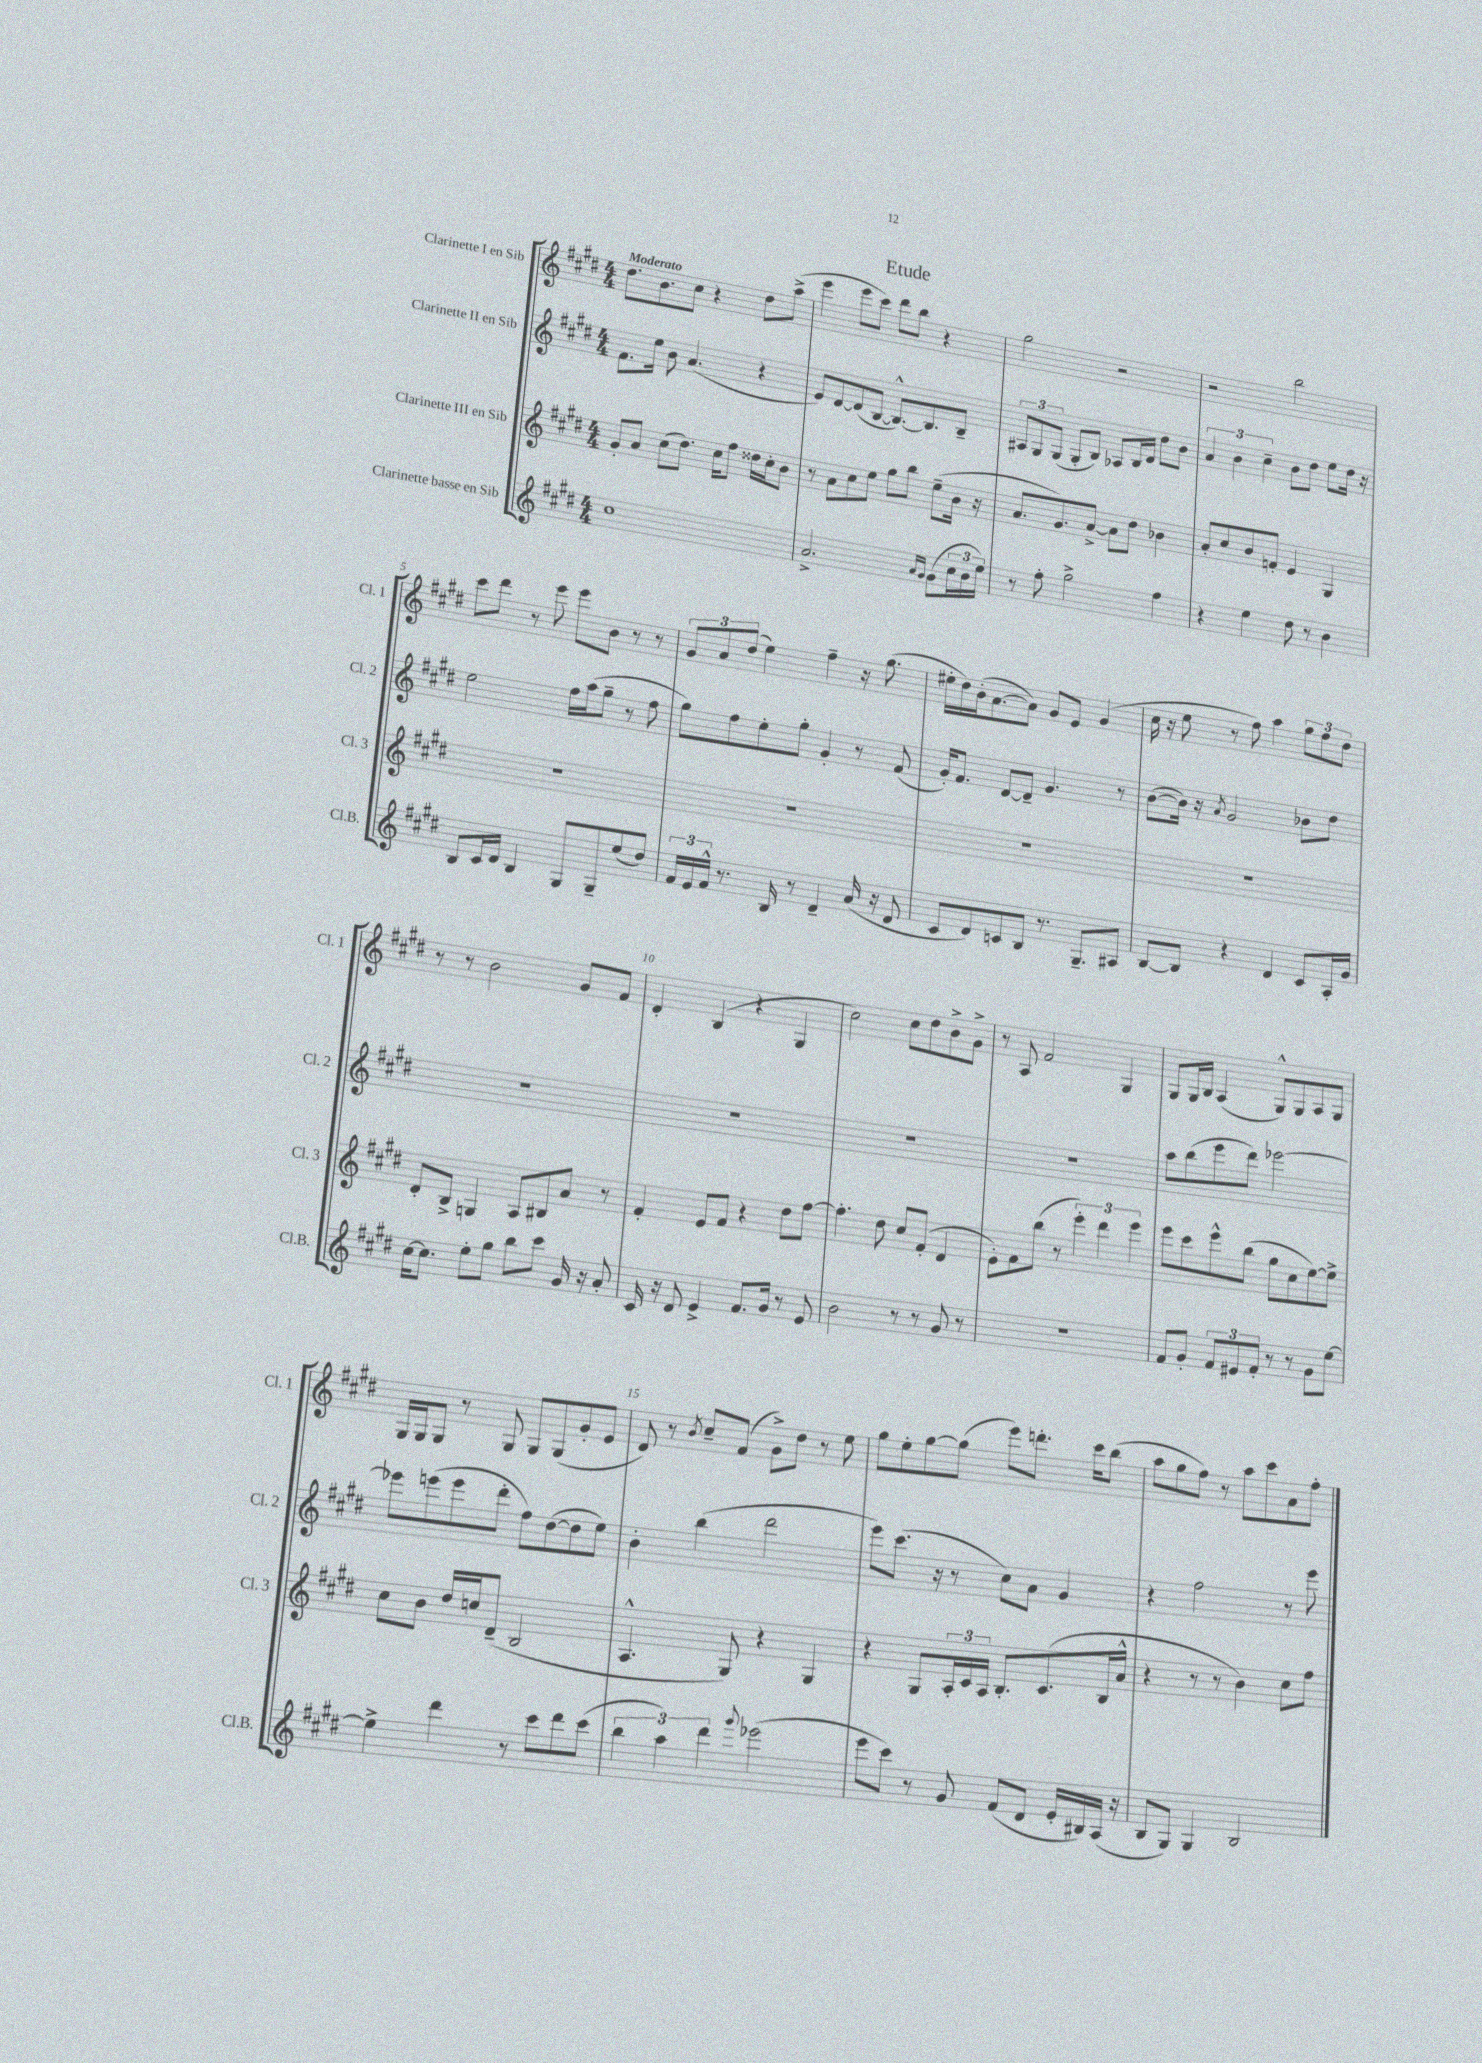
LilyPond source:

\header { title = "Etude" }
<<
\new StaffGroup <<
\new Staff = "s0" \with { instrumentName = "Clarinette I en Sib" shortInstrumentName = "Cl. 1" } {
    \clef treble \key e \major \numericTimeSignature \time 4/4 \tempo "Moderato"
    dis''8. b'8. cis''8 r4 dis''8 a''8->( |
    e'''4 e'''8 cis'''8) dis'''8 b''8 r4 |
    gis''2 r2 |
    r2 b''2 |
    cis'''8 dis'''8 r8 e'''8 e'''8 b'8 r8 r8 |
    \tuplet 3/2 { gis'8 a'8 dis''8( } e''4) fis''4-- r16 gis''8.( |
    eis''16-. dis''16) b'16-.( a'8.~ a'8) gis'8 e'8 gis'4( |
    cis''16 r16 e''8 r8 fis''8) a''4 \tuplet 3/2 { gis''8 fis''8 dis''8 } |
    r8 r8 b'2 gis'8 fis'8 |
    dis'4-. b4( r4 gis4 |
    cis''2) cis''8 dis''8 b'8-> gis'8-> |
    r8 a8 fis'2 gis4 |
    gis8 gis16 b16 a4( gis8-^) gis8 a8 gis8 |
    gis16 gis16 gis8 r8 gis8 gis8 gis8( gis'8-. e'8 |
    dis'8) r8 \acciaccatura { b'8 } cis''8-- fis'8( gis'8->) dis''8 r8 e''8 |
    gis''8 e''8-. gis''8~ gis''8( e'''8) d'''8.-. cis'''16 b''8( |
    a''8 gis''8 fis''8) r8 a''8 cis'''8 a'8 fis''8-. \bar "|." |
}
\new Staff = "s1" \with { instrumentName = "Clarinette II en Sib" shortInstrumentName = "Cl. 2" } {
    \clef treble \key e \major \numericTimeSignature \time 4/4
    fis'8. e''16 b'8 a'4.( r4 |
    e'8) dis'8~ dis'8( b8~ b8.~-^) b8. b8-- |
    \tuplet 3/2 { ais8 gis8 gis8( } gis8-. b8) aes8 b16 dis'16 dis''8 b'8 |
    \tuplet 3/2 { a'4 b'4 cis''4-- } b'8 dis''8 e''8 dis''16 r16 |
    e''2 fis''16 a''16( gis''8-- r8 fis''8 |
    gis''8) fis''8 e''8-. gis''8-. gis'4-. r8 fis'8( |
    gis'16-.) fis'8. dis'8~ dis'8-- gis'4. r8 |
    b'8~( b'16) r16 \acciaccatura { a'8 } gis'2 bes'8 dis''8 |
    R1 |
    R1 |
    R1 |
    R1 |
    a''8 b''8( e'''8 dis'''8) ees'''2~ |
    ees'''8 e'''8( e'''8 dis'''8-. fis''8) dis''8~( dis''8 e''8) |
    b'4-. b''4( dis'''2 |
    e'''8) cis'''8.( r16 r8 cis''8) a'8 gis'4 |
    r4 fis''2 r8 e'''8 \bar "|." |
}
\new Staff = "s2" \with { instrumentName = "Clarinette III en Sib" shortInstrumentName = "Cl. 3" } {
    \clef treble \key e \major \numericTimeSignature \time 4/4
    gis'8-. a'8 cis''8( dis''8.) cis''16 fis''8 disis''16 cis''16-. b'8 |
    r8 a'8 cis''8 e''8 gis''8 b''8 e''8--( b'16 r16 |
    a'8. gis'8.) a'8~-> a'8 dis''8 bes'4 |
    a'8-. cis''8 b'8 f'8-. e'4 gis4 |
    R1 |
    R1 |
    R1 |
    R1 |
    dis'8-. b8-> g4 a8 bis8 a'8 r8 |
    fis'4-. e'8 fis'8 r4 dis''8 fis''8~ |
    fis''4.-. dis''8 cis''8 fis'8-.( dis'4 |
    e'8-.) fis'8 b''8( r8 \tuplet 3/2 { e'''4-.) dis'''4 e'''4 } |
    e'''8 cis'''8 e'''8-^ b''8( gis''8 cis''8 e''8~) e''8-> |
    cis''8 b'8 dis''16 c''16 dis'8--( b2 |
    a4.-^ gis8) r4 gis4 |
    r4 gis8 \tuplet 3/2 { a16-. cis'16 a16 } b8.-. cis'8.( b16 a'16-^ |
    r4 r8 r8 b'4) cis''8 fis''8 \bar "|." |
}
\new Staff = "s3" \with { instrumentName = "Clarinette basse en Sib" shortInstrumentName = "Cl.B." } {
    \clef treble \key e \major \numericTimeSignature \time 4/4
    cis''1 |
    a'2.-> \grace { a'16 gis'16 } gis'8( \tuplet 3/2 { cis''16 b'16 e''16) } |
    r8 fis''8-. gis''2-> fis''4 |
    r4 e''4 dis''8 r8 b'4 |
    b8 cis'16 dis'16 b4 gis8 gis8-- e''8( dis''8) |
    \tuplet 3/2 { fis'16 e'16 fis'16-^ } r8. b16 r8 dis'4-- a'16( r16 dis'8 |
    cis'8 dis'8) c'8 b8 r8. gis8.-- ais8 |
    b8~ b8 r4 dis'4 cis'8 a16-. gis'16 |
    cis''16~ cis''8. e''8-. gis''8 b''8 cis'''8 gis'16 r16 a'8-. |
    cis'16 r16 dis'8 e'4-> fis'8. gis'16 r8 e'8 |
    b'2 r8 r8 gis'8 r8 |
    R1 |
    fis'8 gis'8-. \tuplet 3/2 { fis'8 eis'8 fis'8-. } r8 r8 gis'8 e''8~ |
    e''4-> dis'''4 r8 cis'''8 dis'''8 cis'''8( |
    \tuplet 3/2 { b''4 a''4) dis'''4 } \appoggiatura { gis'''8 } ees'''2( |
    e'''8 cis'''8) r8 gis'8 fis'8( dis'8 e'16-. bis16) a16( r16 |
    b8 gis8) gis4 b2 \bar "|." |
}
>>
>>
\layout { \context { \Score \override BarNumber.break-visibility = ##(#f #t #t) barNumberVisibility = #(every-nth-bar-number-visible 5) } }
